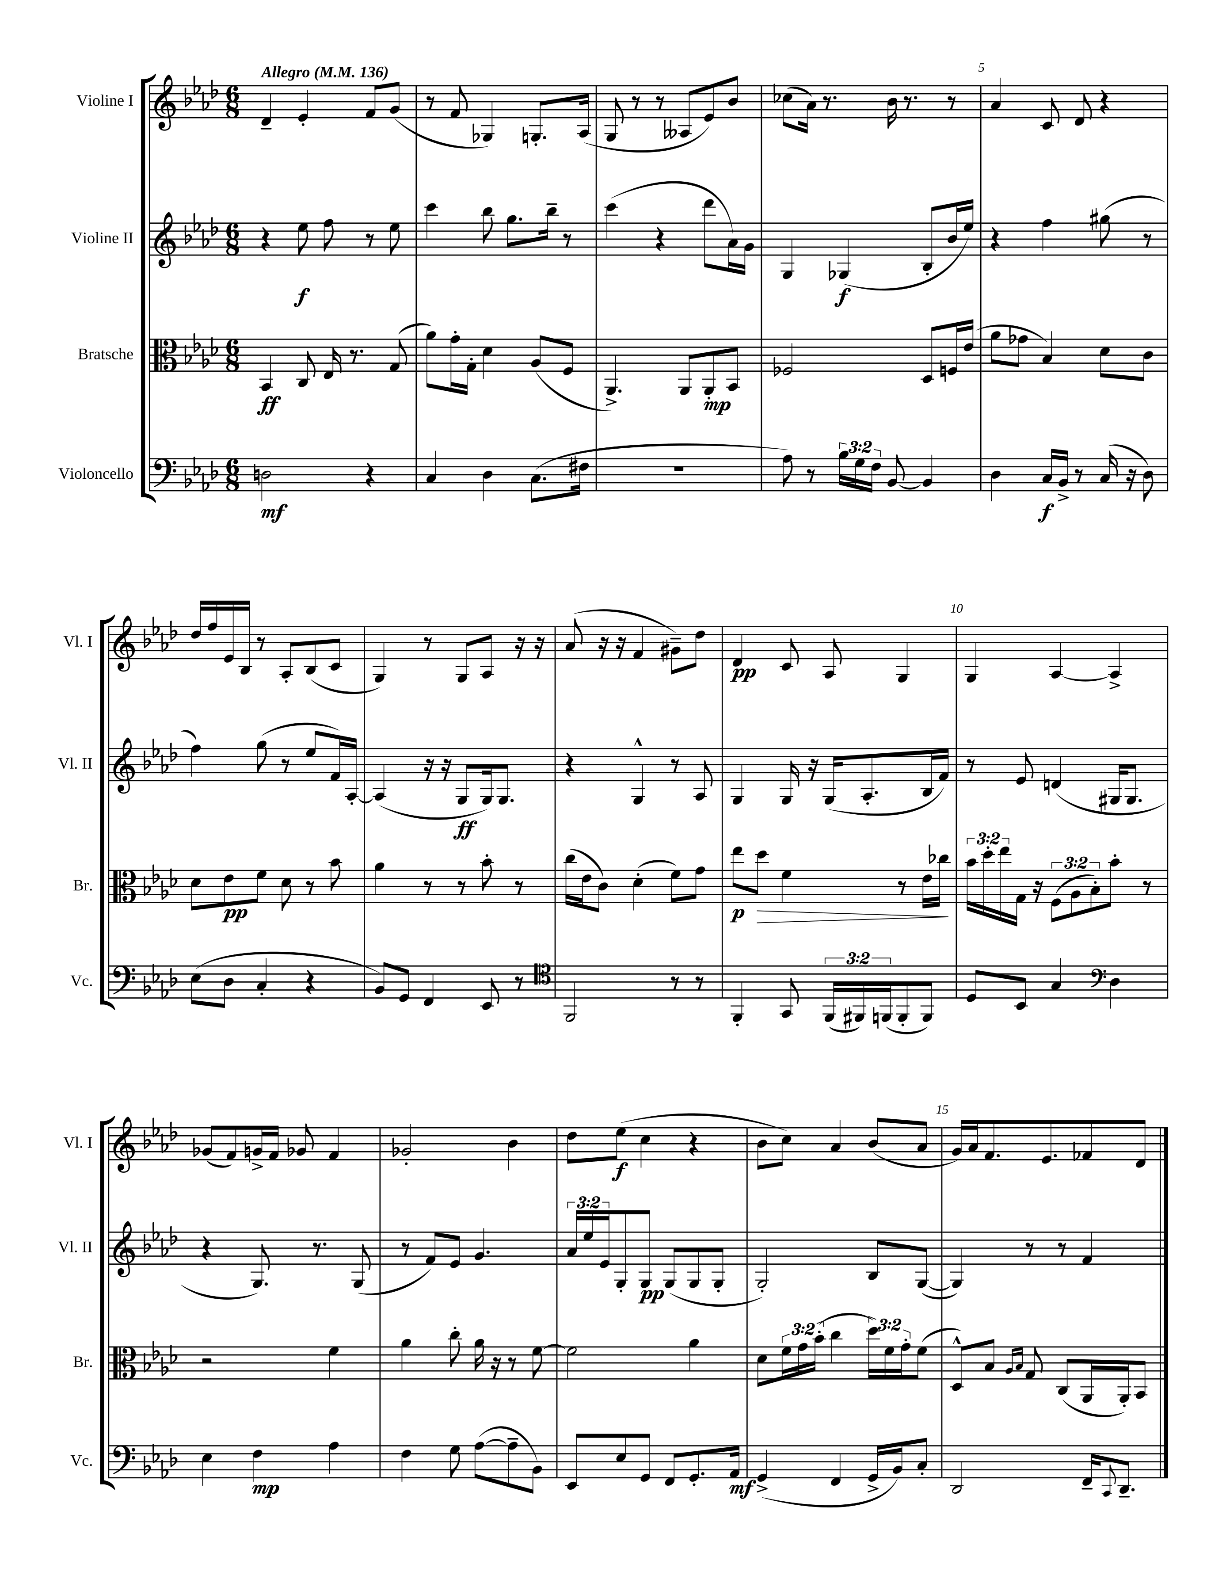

**kern	**kern	**kern	**kern
*staff4	*staff3	*staff2	*staff1
*clefF4	*clefC3	*clefG2	*clefG2
*k[b-e-a-d-]	*k[b-e-a-d-]	*k[b-e-a-d-]	*k[b-e-a-d-]
*M6/8	*M6/8	*M6/8	*M6/8
*MM136	*MM136	*MM136	*MM136
2D	4BB-	4r	4d-~
.	8C	8ee-	4e-'
.	16E-	8ff	.
.	8.r	.	.
4r	.	8r	8f
.	(8G	8ee-	(8g
=	=	=	=
4C	8a-)	4ccc	8r
.	16g'	.	8f
.	16G'	.	.
4D-	4d-	8bb-	4G-)
.	.	8.gg	.
(8.C	(8A-	.	8.G'
.	.	16bb-~	.
.	8F	8r	.
16F#	.	.	(16A-
=	=	=	=
2.r	4.AA-^)	(4ccc	8G
.	.	.	8r
.	.	4r	8r
.	8AA-	.	8A--
.	8AA-'	8ddd-	8e-)
.	8BB-	16a-)	8b-
.	.	16g	.
=	=	=	=
8A-)	2F-	4G	(8cc-
8r	.	.	16a-)
.	.	.	8.r
24B-	.	(4G-	.
24G	.	.	.
24F	.	.	.
[8BB-	.	.	16b-
.	.	.	8.r
4BB-]	8D-	8B-'	.
.	16F	16b-	8r
.	(16e-	16ee-)	.
=	=	=	=
4D-	8a-	4r	4a-
.	8g-	.	.
16C	4B-)	4ff	8c
16BB-^	.	.	.
8r	.	.	8d-
(16C	8d-	(8gg#	4r
16r	.	.	.
8D-)	8c	8r	.
=	=	=	=
(8E-	8d-	4ff)	16dd-
.	.	.	16ff
8D-	8e-	.	16e-
.	.	.	16B-
4C'	8f	(8gg	8r
.	8d-	8r	8A-'
4r	8r	8ee-	(8B-
.	8b-	16f)	8c
.	.	[16A-'	.
=	=	=	=
8BB-)	4a-	(4A-]	4G)
8GG	.	.	.
4FF	8r	16r	8r
.	.	16r	.
.	8r	8G	8G
8EE-	8b-'	16G)	8A-
.	.	8.G	.
8r	8r	.	16r
.	.	.	16r
=	=	=	=
*clefC4	*	*	*
2FF	(16cc	4r	(8a-
.	16e-	.	.
.	8c)	.	16r
.	.	.	16r
.	(4d-'	4G^^	4f
8r	8f)	8r	8g#~)
8r	8g	8A-	8dd-
=	=	=	=
4FF'	8ee-	4G	4d-
.	8dd-	.	.
8GG	4f	16G	8c
.	.	16r	.
(24FF	.	(16G	8A-
24FF#)	.	.	.
.	.	8.A-'	.
(24FF	.	.	.
8FF'	8r	.	4G
8FF)	16e-	16B-	.
.	16cc-	16f)	.
=	=	=	=
8D-	24b-	8r	4G
.	24dd-'	.	.
.	24ee-	.	.
8BB-	16G	8e-	.
.	16r	.	.
4G	(12F	(4d	[4A-
.	12A-	.	.
.	12B-')	.	.
*clefF4	*	*	*
4D-	8b-'	16G#	4A-^]
.	.	8.G#	.
.	8r	.	.
=	=	=	=
4E-	2r	4r	(8g-
.	.	.	8f)
4F	.	8.G)	16g^
.	.	.	16f
.	.	.	8g-
.	.	8.r	.
4A-	4f	.	4f
.	.	(8G	.
=	=	=	=
4F	4a-	8r	2g-'
.	.	8f)	.
8G	8cc'	8e-	.
([8A-	16a-	4.g	.
.	16r	.	.
8A-~]	8r	.	4b-
8BB-)	[8f	.	.
=	=	=	=
8EE-	2f]	24a-	8dd-
.	.	24ee-	.
.	.	24e-	.
8E-	.	8G'	(8ee-
8GG	.	8G	4cc
8FF	.	(8G	.
8.GG'	4a-	8G	4r
.	.	8G'	.
16AA-	.	.	.
=	=	=	=
(4GG^	8d-	2G')	8b-
.	24f	.	8cc)
.	24g	.	.
.	(24b-'	.	.
4FF	4cc	.	4a-
16GG^	24dd-)	8B-	(8b-
.	24f	.	.
16BB-)	.	.	.
.	24g'	.	.
8C'	(8f	([8G	8a-
=	=	=	=
2DD-	8D-^^)	4G])	16g)
.	.	.	16a-
.	8B-	.	8.f
.	16qqA-	.	.
.	16qqB-	.	.
.	8G	8r	.
.	.	.	8.e-
.	(8C	8r	.
16FF~	16AA-	4f	8f-
8qqCC	.	.	.
8.DD-~	16AA-')	.	.
.	8BB-	.	8d-
==	==	==	==
*-	*-	*-	*-
